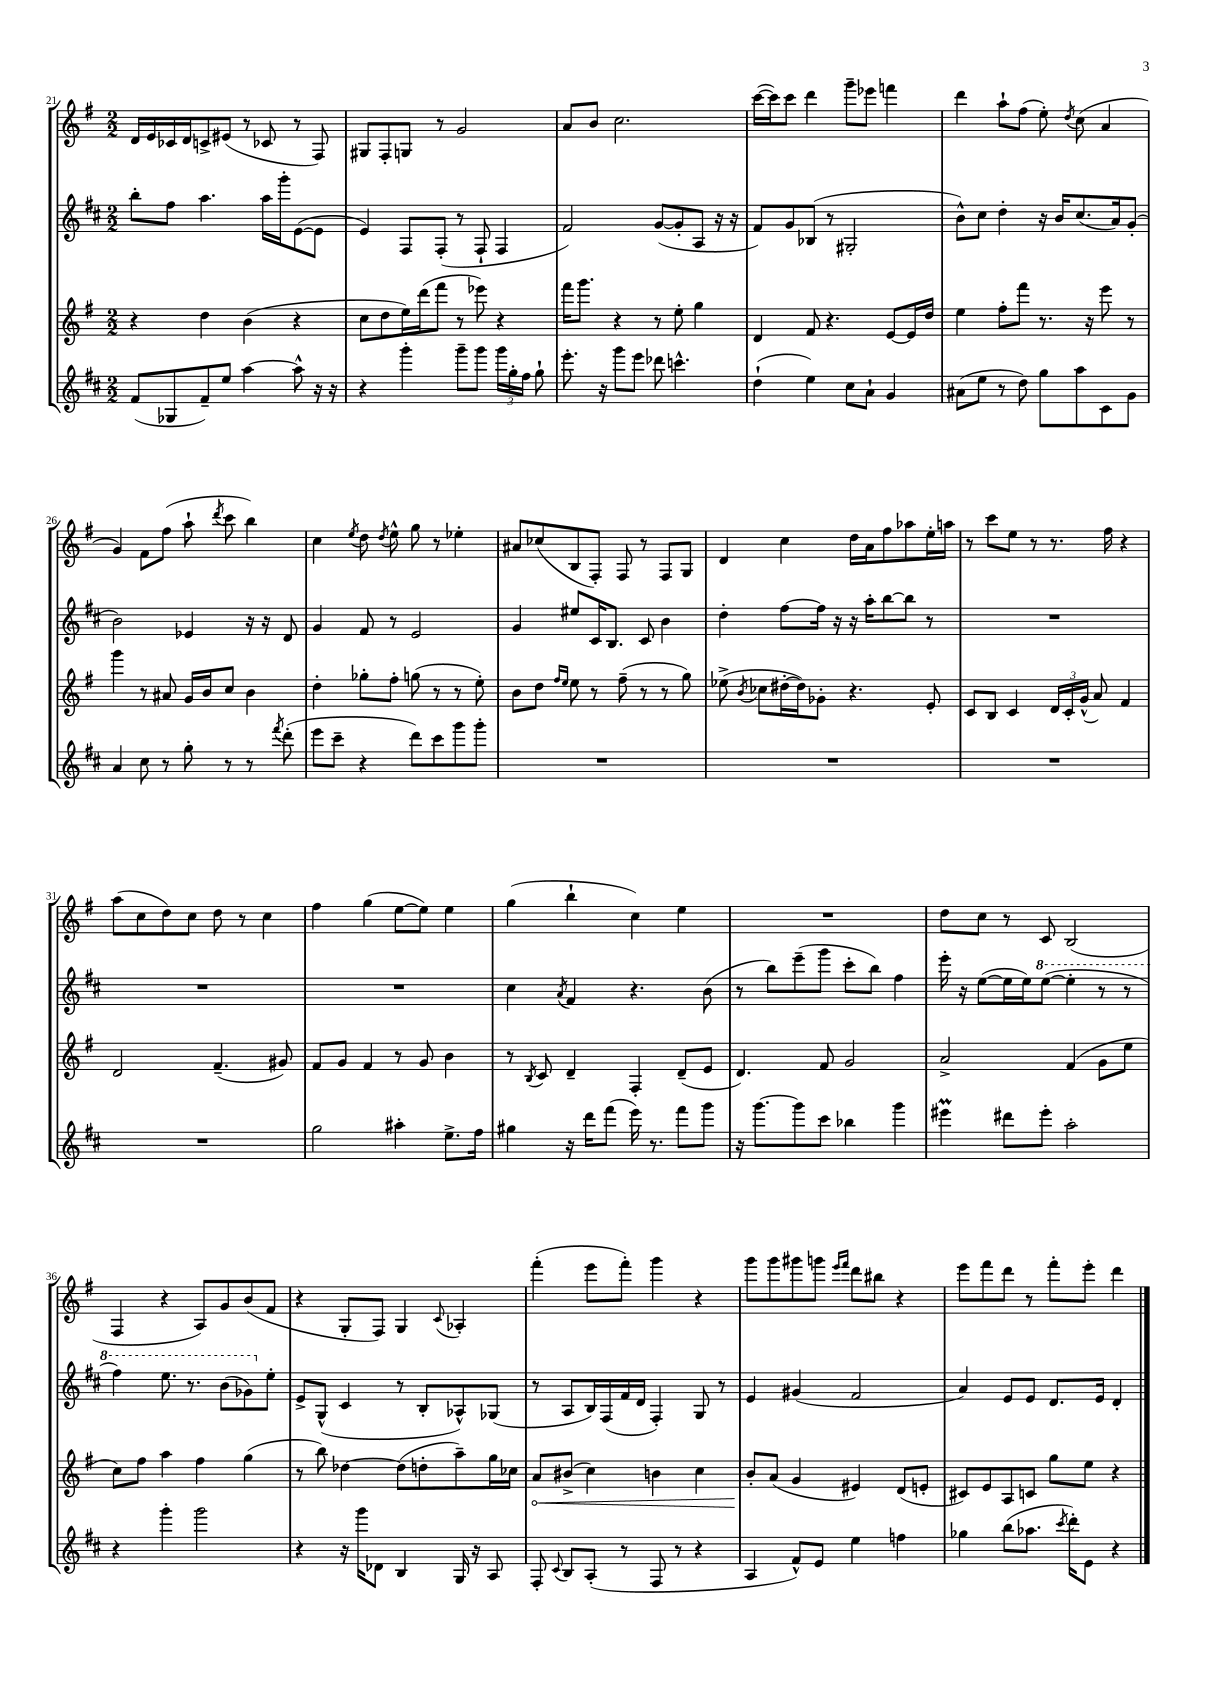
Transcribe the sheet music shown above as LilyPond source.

<<
\new StaffGroup <<
\new Staff = "s0" {
    \clef treble \key g \major \numericTimeSignature \time 2/2
    \autoBeamOff d'16[ e'16 ces'16 d'16 c'8-> eis'8]( r8 ces'8 r8 fis8) |
    gis8[ fis8-. g8] r8 g'2 |
    a'8[ b'8] c''2. |
    c'''16[~( c'''16) c'''8] d'''4 g'''8[-- ees'''8] f'''4 |
    d'''4 a''8[-! fis''8]( e''8-.) \acciaccatura { d''8 } c''8( a'4 |
    g'4) fis'8[ fis''8]( a''8-! \acciaccatura { d'''8 } c'''8 b''4) |
    c''4 \acciaccatura { e''8 } d''8 \acciaccatura { d''8 } e''8-^ g''8 r8 ees''4-. |
    ais'8[ ces''8( b8 fis8]-.) fis8 r8 fis8[ g8] |
    d'4 c''4 d''16[ a'16 fis''8 aes''8 e''16-. a''16] |
    r8 c'''8[ e''8] r8 r8. fis''16 r4 |
    a''8[( c''8 d''8) c''8] d''8 r8 c''4 |
    fis''4 g''4( e''8[~ e''8]) e''4 |
    g''4( b''4-! c''4) e''4 |
    R1 |
    d''8[ c''8] r8 c'8 b2( |
    fis4 r4 a8[) g'8 b'8( fis'8] |
    r4 g8[-. fis8]) g4 \appoggiatura { c'8 } aes4-. |
    fis'''4-.( e'''8[ fis'''8]-.) g'''4 r4 |
    g'''8[ g'''8 gis'''8 g'''8] \grace { e'''16[ fis'''16] } d'''8[ bis''8] r4 |
    e'''8[ fis'''8 d'''8] r8 fis'''8[-. e'''8]-. d'''4 \bar "|." |
}
\new Staff = "s1" {
    \clef treble \key d \major \numericTimeSignature \time 2/2
    \autoBeamOff b''8[-. fis''8] a''4. a''16[ g'''16-. e'8~( e'8] |
    e'4) fis8[ fis8]-.( r8 fis8-! fis4 |
    fis'2) g'8[~( g'8-. a8] r16 r16 |
    fis'8[) g'8 bes8]( r8 gis2-. |
    b'8[-^) cis''8] d''4-. r16 b'16[ cis''8.( a'16) g'8]-.( |
    b'2) ees'4 r16 r16 d'8 |
    g'4 fis'8 r8 e'2 |
    g'4 eis''8[ cis'16 b8.] cis'8 b'4 |
    d''4-. fis''8[~ fis''16] r16 r16 a''16[-. b''8~ b''8] r8 |
    R1 |
    R1 |
    R1 |
    cis''4 \acciaccatura { a'8 } fis'4 r4. b'8( |
    r8 b''8[) e'''8--( g'''8] cis'''8[-. b''8]) fis''4 |
    e'''16-. r16 e''8[~( e''16 e''16) \ottava #1 e'''8]~( e'''4-. r8 r8 |
    fis'''4) e'''8. r8. b''8[( ges''8) \ottava #0 e''8]-. |
    e'8[-> g8]-^( cis'4 r8 b8[-. aes8-^) ges8]( |
    r8 a8[ b16) fis16( fis'16 d'16] fis4-.) g8 r8 |
    e'4 gis'4( fis'2 |
    a'4) e'8[ e'8] d'8.[ e'16] d'4-. \bar "|." |
}
\new Staff = "s2" {
    \clef treble \key g \major \numericTimeSignature \time 2/2
    \autoBeamOff r4 d''4 b'4( r4 |
    c''8[ d''8 e''16) d'''16( fis'''8] r8 ees'''8) r4 |
    fis'''16[ g'''8.] r4 r8 e''8-. g''4 |
    d'4 fis'8 r4. e'8[~ e'16 d''16] |
    e''4 fis''8[-. fis'''8] r8. r16 e'''8 r8 |
    g'''4 r8 ais'8 g'16[ b'16 c''8] b'4 |
    d''4-. ges''8[-. fis''8]-. g''8( r8 r8 e''8-.) |
    b'8[ d''8] \grace { fis''16[ e''16] } e''8 r8 fis''8--( r8 r8 g''8) |
    ees''8->( \acciaccatura { b'8 } ces''8[ dis''16~-. dis''16) ges'8]-. r4. e'8-. |
    c'8[ b8] c'4 \tuplet 3/2 { d'16[ c'16-. g'16]-^( } a'8) fis'4 |
    d'2 fis'4.--( gis'8) |
    fis'8[ g'8] fis'4 r8 g'8 b'4 |
    r8 \acciaccatura { b8 } c'8 d'4-- fis4-. d'8[--( e'8] |
    d'4.) fis'8 g'2 |
    a'2-> fis'4( g'8[ e''8] |
    c''8[) fis''8] a''4 fis''4 g''4( |
    r8 b''8) des''4~ des''8[( d''8-. a''8--) g''16 ces''16] |
    \once \override Hairpin.circled-tip = ##t a'8[\< bis'8]->( c''4) b'4 c''4 |
    b'8[-.\! a'8]( g'4 eis'4) d'8[( e'8]-. |
    cis'8[) e'8 a8 c'8] g''8[ e''8] r4 \bar "|." |
}
\new Staff = "s3" {
    \clef treble \key d \major \numericTimeSignature \time 2/2
    \autoBeamOff fis'8[( ges8 fis'8--) e''8] a''4~ a''8-^ r16 r16 |
    r4 g'''4-. g'''8[-- g'''8] \tuplet 3/2 { g'''16[ g''16-. fis''16] } g''8-! |
    e'''8.-. r16 g'''8[ e'''8] des'''8 c'''4.-^ |
    d''4-!( e''4) cis''8[ a'8]-! g'4 |
    ais'8[( e''8] r8 d''8) g''8[ a''8 cis'8 g'8] |
    a'4 cis''8 r8 g''8-. r8 r8 \acciaccatura { fis'''8 } d'''8-.( |
    e'''8[ cis'''8]-- r4 d'''8[) cis'''8 g'''8 g'''8]-. |
    R1 |
    R1 |
    R1 |
    R1 |
    g''2 ais''4-. e''8.[-> fis''16] |
    gis''4 r16 d'''16[ fis'''8]( e'''16) r8. fis'''8[ g'''8] |
    r16 g'''8.[~ g'''8 cis'''8] bes''4 g'''4 |
    eis'''4\prall dis'''8[ eis'''8]-. a''2-. |
    r4 g'''4-. g'''2 |
    r4 r16 g'''16[ des'8] b4 g16 r16 a8 |
    fis8-. \appoggiatura { cis'8 } b8[ a8]-.( r8 fis8 r8 r4 |
    a4 fis'8[-^) e'8] e''4 f''4 |
    ges''4 b''8[( aes''8.] \acciaccatura { cis'''8 } d'''16[-.) e'8] r4 \bar "|." |
}
>>
>>
\layout { \context { \Score currentBarNumber = #21 } }
